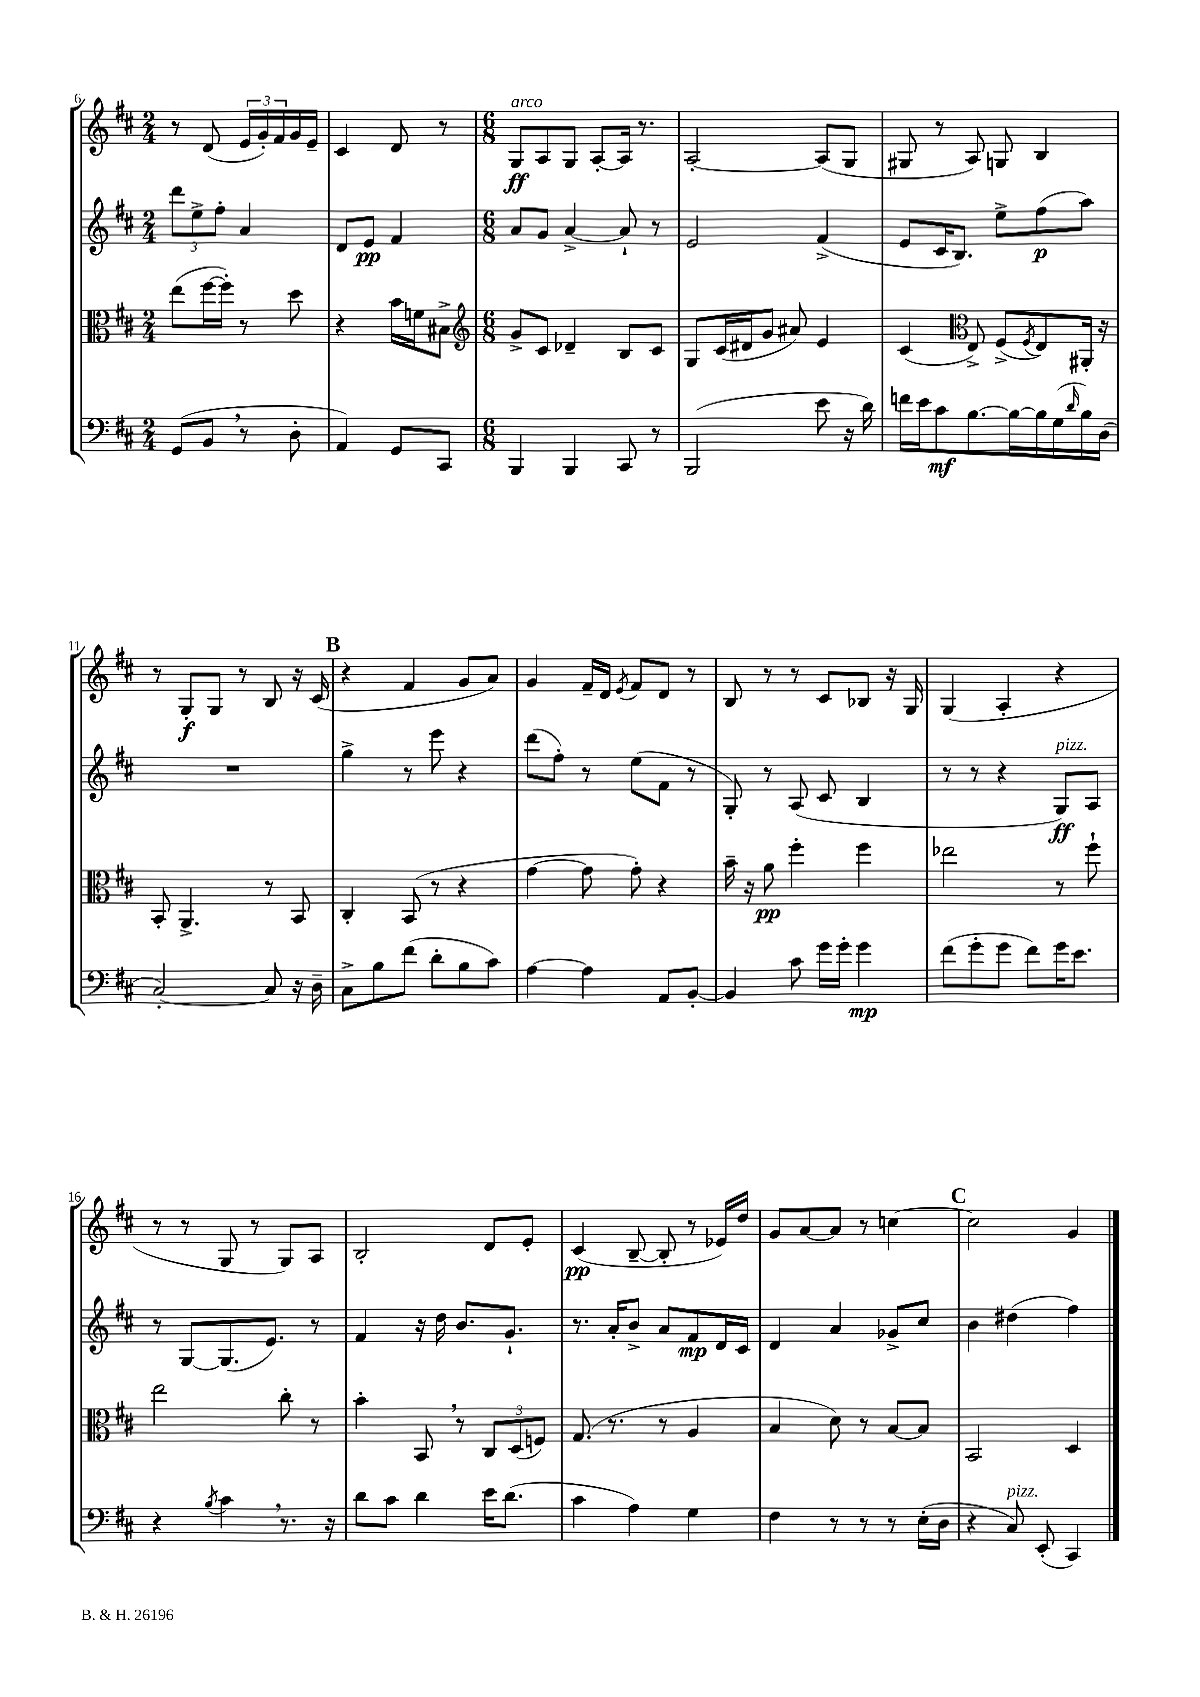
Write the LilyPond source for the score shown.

<<
\new StaffGroup <<
\new Staff = "s0" {
    \clef treble \key d \major \numericTimeSignature \time 2/4
    r8 d'8( \tuplet 3/2 { e'16 g'16-.) fis'16 } g'16 e'16-- |
    cis'4 d'8 r8 |
    \numericTimeSignature \time 6/8 g8\ff^\markup { \italic "arco" } a8 g8 a8~-. a16 r8. |
    a2~-. a8( g8 |
    gis8 r8 a8) g8 b4 |
    r8 g8-.\f g8 r8 b8 r16 cis'16( |
    \mark \markup { \bold "B" } r4 fis'4 g'8 a'8) |
    g'4 fis'16-- d'16 \acciaccatura { e'8 } fis'8 d'8 r8 |
    b8 r8 r8 cis'8 bes8 r16 g16 |
    g4( a4-. r4 |
    r8 r8 g8 r8 g8) a8 |
    b2-. d'8 e'8-. |
    cis'4\pp( b8~-- b8-. r8 ees'16) d''16 |
    g'8 a'8~ a'8 r8 c''4~ |
    \mark \markup { \bold "C" } c''2 g'4 \bar "|." |
}
\new Staff = "s1" {
    \clef treble \key d \major \numericTimeSignature \time 2/4
    \tuplet 3/2 { d'''8 e''8-> fis''8-. } a'4 |
    d'8 e'8\pp fis'4 |
    \numericTimeSignature \time 6/8 a'8 g'8 a'4~-> a'8-! r8 |
    e'2 fis'4->( |
    e'8 cis'16 b8.) e''8-> fis''8\p( a''8) |
    R2. |
    \mark \markup { \bold "B" } g''4-> r8 e'''8 r4 |
    d'''8( fis''8-.) r8 e''8( fis'8 r8 |
    g8-.) r8 a8( cis'8 b4 |
    r8 r8 r4 g8\ff^\markup { \italic "pizz." }) a8 |
    r8 g8~ g8.( e'8.) r8 |
    fis'4 r16 d''16 b'8. g'8.-! |
    r8. a'16-. b'8-> a'8 fis'8\mp d'16 cis'16 |
    d'4 a'4 ges'8-> cis''8 |
    \mark \markup { \bold "C" } b'4 dis''4( fis''4) \bar "|." |
}
\new Staff = "s2" {
    \clef alto \key d \major \numericTimeSignature \time 2/4
    e''8( fis''16~ fis''16-.) r8 d''8 |
    r4 b'16 f'16 bis8-> |
    \numericTimeSignature \time 6/8 \clef treble g'8-> cis'8 des'4-- b8 cis'8 |
    g8 cis'16( dis'16 g'8 ais'8) e'4 |
    cis'4( \clef alto e8->) fis8->( \acciaccatura { fis8 } e8) ais,16-. r16 |
    b,8-. a,4.-> r8 b,8 |
    \mark \markup { \bold "B" } cis4-. b,8( r8 r4 |
    g'4~ g'8 g'8-.) r4 |
    b'16-- r16 a'8\pp fis''4-. fis''4 |
    ees''2 r8 fis''8-! |
    e''2 cis''8-. r8 |
    b'4-. b,8 \breathe r8 \tuplet 3/2 { cis8 d8( f8) } |
    g8.( r8. r8 a4 |
    b4 d'8) r8 b8~ b8 |
    \mark \markup { \bold "C" } b,2 d4 \bar "|." |
}
\new Staff = "s3" {
    \clef bass \key d \major \numericTimeSignature \time 2/4
    g,8( b,8 \breathe r8 d8-. |
    a,4) g,8 cis,8 |
    \numericTimeSignature \time 6/8 b,,4 b,,4 cis,8 r8 |
    b,,2( e'8 r16 d'16) |
    f'16 e'16 cis'8\mf b8.~ b16~ b16 g16( \grace { d'16 } b16) d16( |
    cis2~-.) cis8 r16 d16-- |
    \mark \markup { \bold "B" } cis8-> b8 fis'8( d'8-. b8 cis'8) |
    a4~ a4 a,8 b,8~-. |
    b,4 cis'8 g'16 g'16-. g'4\mp |
    fis'8( g'8-. g'8 fis'8) g'16 e'8. |
    r4 \acciaccatura { b8 } cis'4 \breathe r8. r16 |
    d'8 cis'8 d'4 e'16 d'8.( |
    cis'4 a4) g4 |
    fis4 r8 r8 r8 e16-.( d16 |
    \mark \markup { \bold "C" } r4 cis8^\markup { \italic "pizz." }) e,8-.( cis,4) \bar "|." |
}
>>
>>
\layout { \context { \Score currentBarNumber = #6 } }
